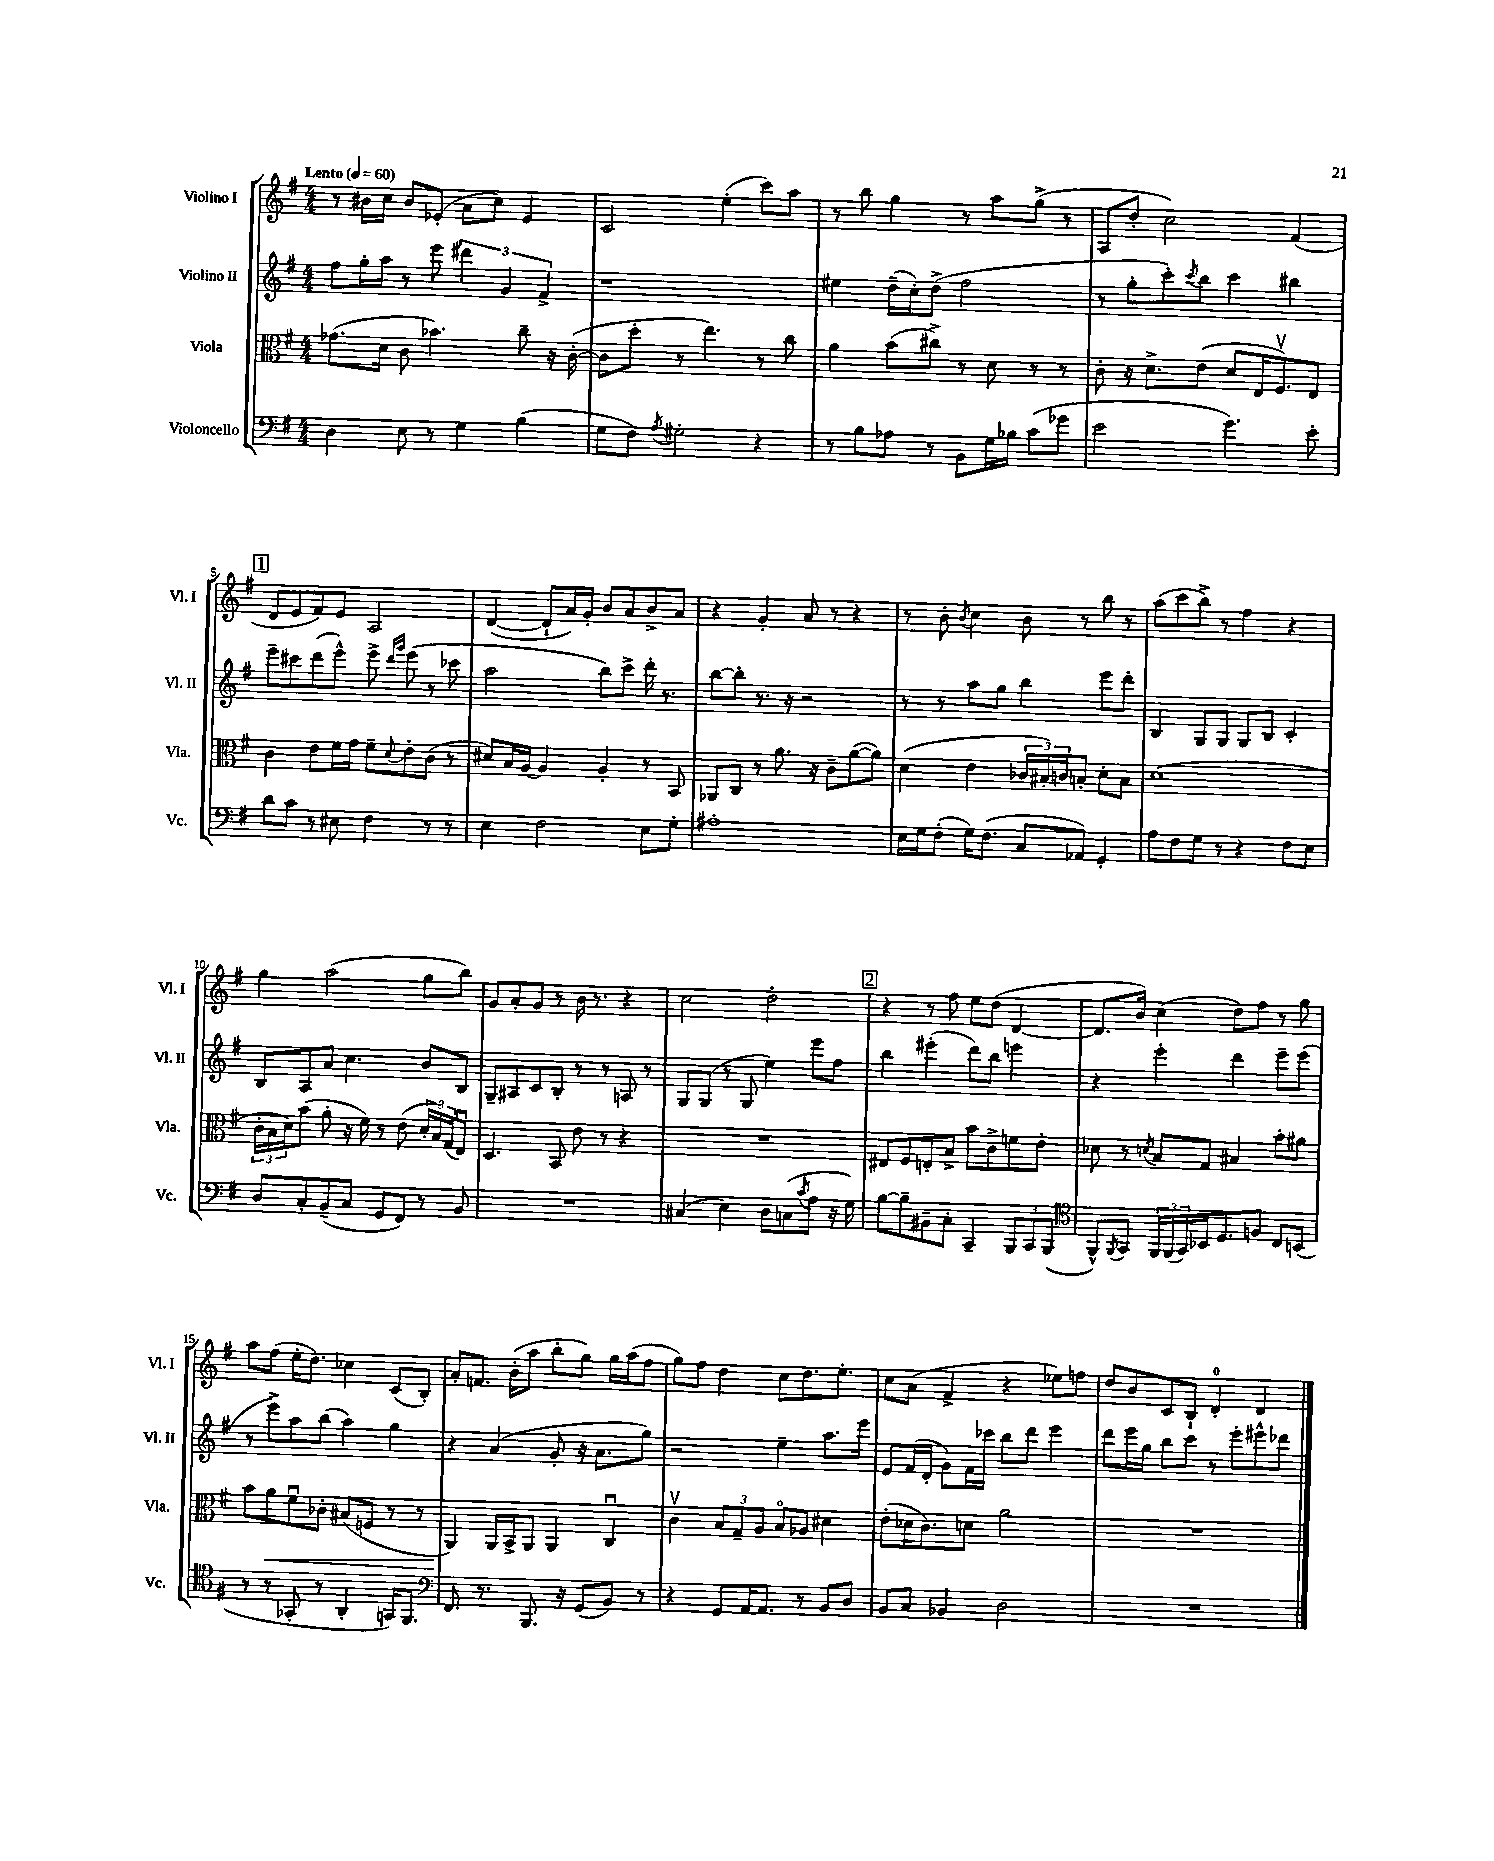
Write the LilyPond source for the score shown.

<<
\new StaffGroup <<
\new Staff = "s0" \with { instrumentName = "Violino I" shortInstrumentName = "Vl. I" } {
    \clef treble \key g \major \numericTimeSignature \time 4/4 \tempo "Lento" 4 = 60
    r8 bis'16 c''16 bis'8 ees'8-.( a'8 c''8) ees'4 |
    c'2 e''4-.( c'''8) a''8 |
    r8 b''8 g''4 r8 a''8 g''8->( r8 |
    a8 d''8-. c''2) fis'4( |
    \mark \markup { \box "1" } d'8 e'8 fis'8) e'8 a2 |
    d'4~( d'8-! a'16) g'16-. b'8 a'8 b'8-> a'8 |
    r4 g'4-. a'8 r8 r4 |
    r8 b'8-. \acciaccatura { b'8 } c''4 b'8 r8 b''8 r8 |
    a''8( c'''8 b''8->) r8 fis''4 r4 |
    g''4 a''2( g''8 b''8) |
    g'8 a'8-. g'8 r8 b'16 r8. r4 |
    c''2 d''2-. |
    \mark \markup { \box "2" } r4 r8 fis''8 e''8 d''8( d'4~ |
    d'8. b'16) c''4( d''8) fis''8 r8 g''8 |
    a''8 fis''8( e''16-. d''8.) ces''4 c'8( b8-.) |
    a'8-. f'8. b'16-.( a''8 b''8-. g''8) g''16 a''16( fis''8 |
    g''8) fis''8 d''4 c''8 d''8. e''8.-. |
    c''8 a'8( fis'4-> r4 ees''8) f''8 |
    d''8 b'8 c'8 b8-! d'4-0-. d'4 \bar "|." |
}
\new Staff = "s1" \with { instrumentName = "Violino II" shortInstrumentName = "Vl. II" } {
    \clef treble \key g \major \numericTimeSignature \time 4/4
    fis''8 g''16-. a''16 r8 e'''8 \tuplet 3/2 { dis'''4 g'4 fis'4-> } |
    r1 |
    eis''4 d''16--( c''16-.) d''8->( fis''2 |
    r8 g''8-. c'''8-.) \acciaccatura { c'''8 } b''8 c'''4 bis''4 |
    \mark \markup { \box "1" } e'''8-- cis'''8 d'''8( e'''8-^) e'''8-> \grace { d'''16 g'''16 } e'''8( r8 ces'''8 |
    a''2 b''8) c'''8-> d'''16-. r8. |
    b''8~ b''8-. r8. r16 r2 |
    r8 r8 a''8 g''8 b''4 e'''8 d'''8-. |
    b4 g8 g8 g8 b8 c'4-. |
    b8 a8 a'8 c''4. b'8 b8 |
    g8-- ais8 c'8 b8-. r8 r8 a8 r8 |
    g8 g8( r8 g8 e''4) e'''8 fis''8 |
    \mark \markup { \box "2" } b''4 eis'''4-.( d'''8) b''8 e'''4 |
    r4 e'''4-. d'''4 e'''8-- e'''8( |
    r8 e'''8->) a''8 b''8( a''4) g''4 |
    r4 a'4( g'8-. r16 a'8. g''8) |
    r2 e''4-- a''8. e'''16 |
    e'8 fis'16( d'16-. g'8) fis'16 ces'''16 b''8 d'''8 e'''4 |
    d'''8 e'''16 g''16 b''8 c'''8 r8 e'''8-. eis'''8-^ des'''8 \bar "|." |
}
\new Staff = "s2" \with { instrumentName = "Viola" shortInstrumentName = "Vla." } {
    \clef alto \key g \major \numericTimeSignature \time 4/4
    ges'8.( d'16 c'8 bes'4.) c''8-- r16 c'16~-.( |
    c'8 d''8-. r8 e''4.) r8 c''8 |
    a'4 b'8( cis''8->) r8 d'8 r8 r8 |
    c'8-. r16 d'8.-> e'8( d'8 e16 fis8.\upbow) e8 |
    \mark \markup { \box "1" } c'4 e'8 fis'16 g'16 fis'8-- \appoggiatura { d'8 } e'8-. c'8( r8 |
    dis'8) b16 a16~ a4 a4-. r8 b,8 |
    aes,8 c8 r8 a'8. r16 c'8-- a'8~( a'8) |
    d'4( e'4 \tuplet 3/2 { ces'16 bis16-.) c'16 } b8-. d'8-. b8 |
    d'1( |
    \tuplet 3/2 { c'16-. b16 d'16) } b'8( a'8-. r16 fis'16) r8 e'8( \tuplet 3/2 { d'16-. b16) g16( } e8\downbow) |
    d4. b,8 e'8 r8 r4 |
    R1 |
    \mark \markup { \box "2" } eis8 fis8 e8-. b8-> b'8 c'8-> f'8 e'8-. |
    des'8 r8 \acciaccatura { d'8 } b8 g8 bis4 b'8-. ais'8 |
    b'8 a'8\< fis'8\downbow ces'8-. bis8( f8 r8 r8 |
    a,4\!) a,16 b,16-> a,8 a,4 c4\downbow |
    c'4\upbow \tuplet 3/2 { b8 g8-- a8 } b8\flageolet aes8 dis'4 |
    e'8-.( des'16 c'8.) d'8 a'2 |
    R1 \bar "|." |
}
\new Staff = "s3" \with { instrumentName = "Violoncello" shortInstrumentName = "Vc." } {
    \clef bass \key g \major \numericTimeSignature \time 4/4
    d4 e8 r8 g4 b4( |
    g8 fis8) \acciaccatura { a8 } gis2-. r4 |
    r8 b8 aes8 r8 b,8 g16 bes16 c'8( ges'8 |
    e'2 g'4.) e'8-. |
    \mark \markup { \box "1" } d'8 c'8 r8 eis8 fis4 r8 r8 |
    e4 fis2 e8 g8-. |
    ais1-. |
    e16 g16 fis8-.( g16) fis8.( c8 aes,8) g,4-. |
    a8 fis8 g8 r8 r4 fis8 e8 |
    d8 c8-. b,8--( c8 g,8 fis,8) r8 b,8 |
    R1 |
    cis4( e4) d8 c8( \acciaccatura { c'8 } a8 r16 g16) |
    \mark \markup { \box "2" } b8~ b8-- bis,8-- c8-. c,4-- \tuplet 3/2 { b,,8 c,8 b,,8( } |
    \clef tenor fis,8-^) \acciaccatura { fis,8 } g,8 \tuplet 3/2 { fis,16 fis,16( g,16) } bes,16 d8. f8 c8 b,8( |
    r8 r8 ges,8-. r8 a,4-. g,16) fis,8. |
    \clef bass fis,8. r8. b,,8. r16 g,8( b,8) r8 |
    r4 g,8 a,16~ a,8. r8 b,8 d8 |
    b,8 c8 bes,4 d2 |
    R1 \bar "|." |
}
>>
>>
